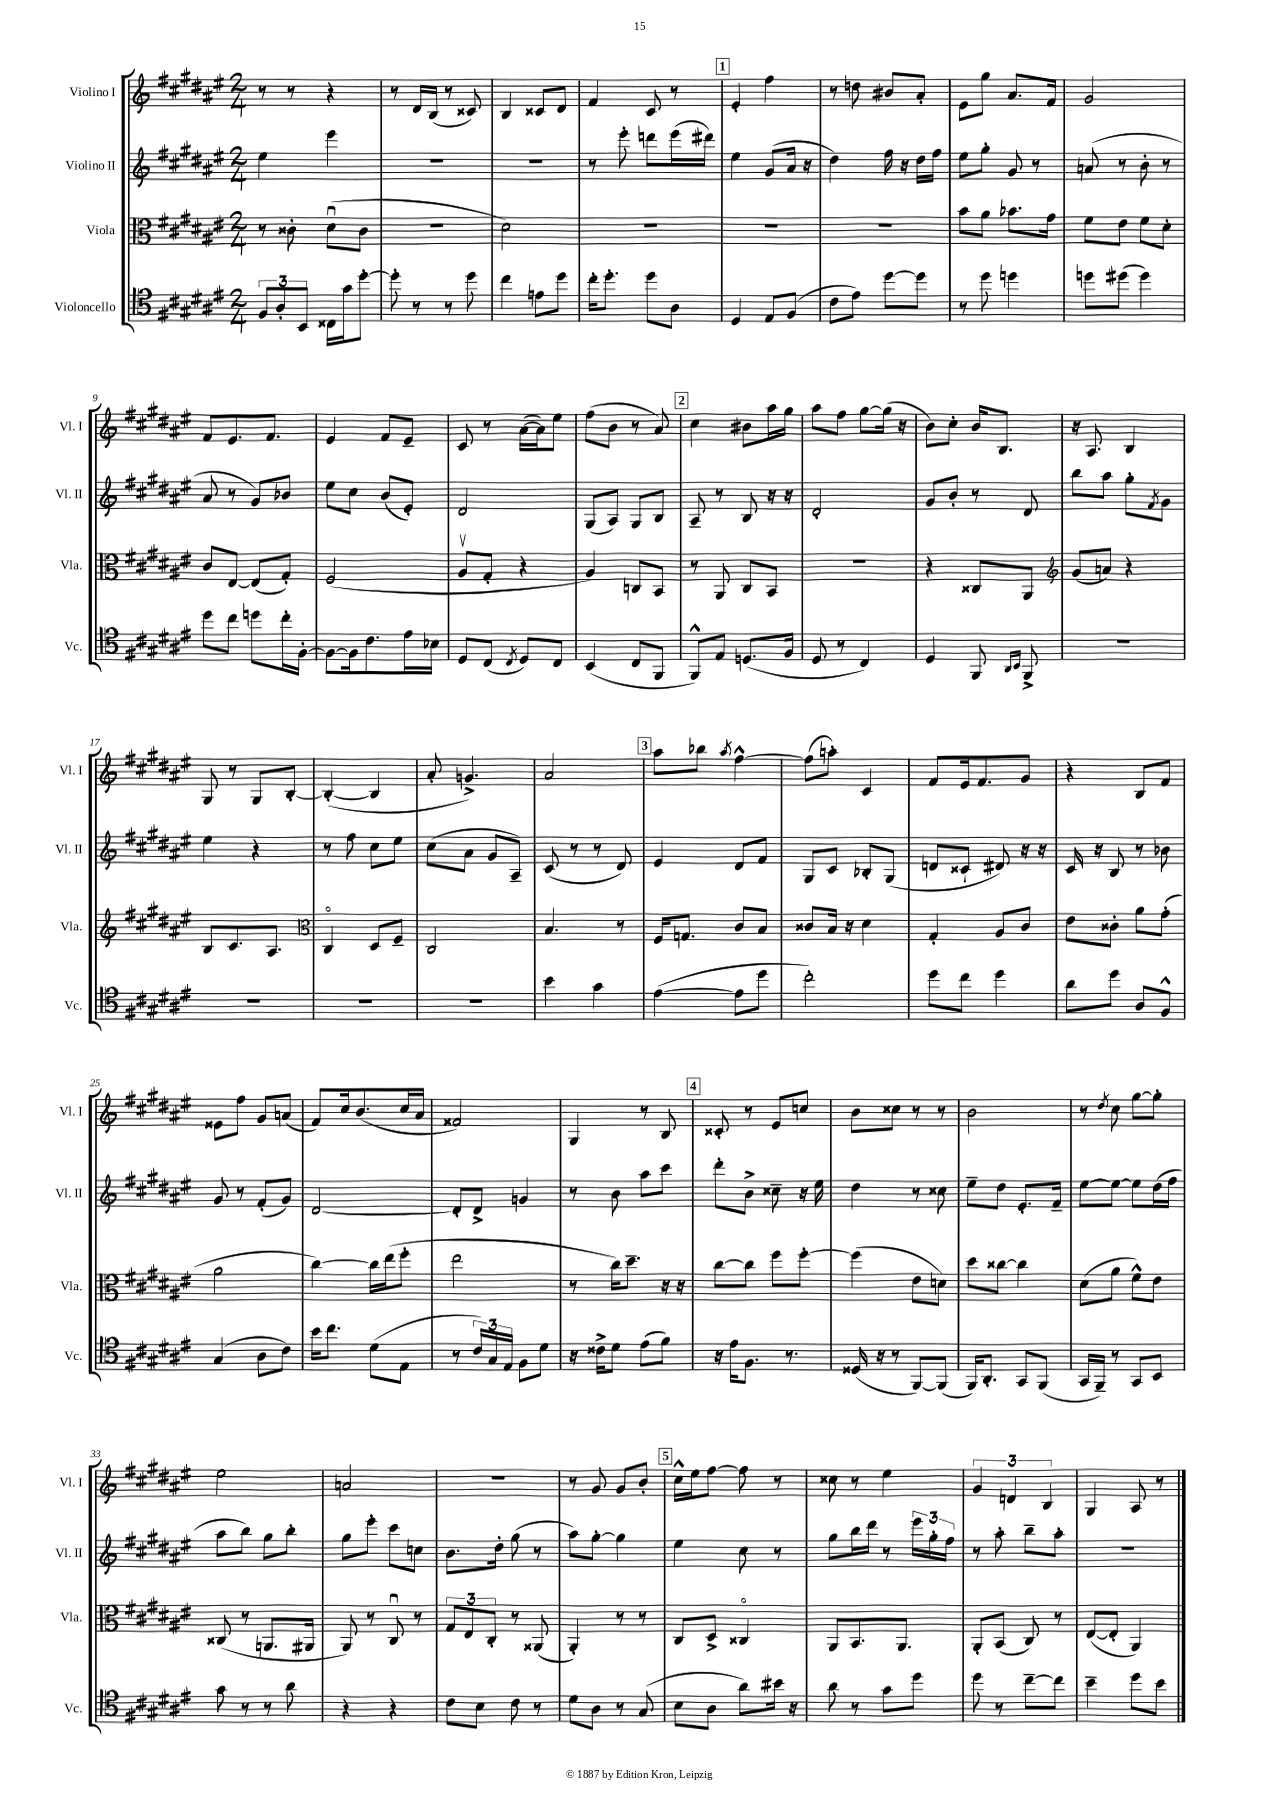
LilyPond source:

<<
\new StaffGroup <<
\new Staff = "s0" \with { instrumentName = "Violino I" shortInstrumentName = "Vl. I" } {
    \clef treble \key fis \major \numericTimeSignature \time 2/4
    r8 r8 r4 |
    r8 dis'16 b16( r8 cisis'8) |
    b4 cisis'8 dis'8 |
    fis'4 cis'8 r8 |
    \mark \markup { \box "1" } eis'4-. fis''4 |
    r8 d''8 bis'8 ais'8-. |
    eis'8 gis''8 ais'8. fis'16 |
    gis'2 |
    fis'8 eis'8. fis'8. |
    eis'4 fis'8 eis'8-- |
    cis'8 r8 ais'16~( ais'16) eis''8 |
    fis''8( b'8 r8 ais'8) |
    \mark \markup { \box "2" } cis''4 bis'8 ais''16 gis''16 |
    ais''8 fis''8 gis''8~ gis''16( r16 |
    b'8) cis''8-. b'16 b8. |
    r16 ais8. b4 |
    gis8 r8 gis8 b8~-. |
    b4~-.( b4 |
    ais'8-. g'4.->) |
    ais'2 |
    \mark \markup { \box "3" } ais''8 bes''8 \acciaccatura { ais''8 } fis''4~-^ |
    fis''8( a''8-.) cis'4 |
    fis'8 eis'16 fis'8. gis'8 |
    r4 b8 fis'8 |
    eisis'8 fis''8 gis'8 a'8( |
    fis'8) cis''16 b'8.( cis''16 ais'16 |
    fisis'2) |
    gis4 r8 b8 |
    \mark \markup { \box "4" } cisis'8-. r8 eis'8 c''8 |
    b'8 cisis''8 r8 r8 |
    b'2 |
    r8 \acciaccatura { dis''8 } cis''8 gis''8~ gis''8-. |
    eis''2 |
    a'2 |
    r2 |
    r8 gis'8 gis'8 b'8-. |
    \mark \markup { \box "5" } cis''16-^ eis''16 fis''8~ fis''8 r8 |
    cisis''8 r8 eis''4 |
    \tuplet 3/2 { gis'4 d'4 b4 } |
    gis4 ais8 r8 \bar "|." |
}
\new Staff = "s1" \with { instrumentName = "Violino II" shortInstrumentName = "Vl. II" } {
    \clef treble \key fis \major \numericTimeSignature \time 2/4
    eis''4 eis'''4 |
    r2 |
    R2 |
    r8 eis'''8-. d'''8 eis'''16( dis'''16) |
    \mark \markup { \box "1" } eis''4 gis'8( ais'16 r16 |
    dis''4) fis''16 r16 dis''16 fis''16 |
    eis''8 gis''8-. gis'8 r8 |
    a'8( r8 b'8-. r8 |
    ais'8 r8 gis'8) bes'8 |
    eis''8 cis''8 b'8( eis'8-.) |
    dis'2 |
    gis8( ais8) gis8 b8 |
    \mark \markup { \box "2" } ais8-- r8 b8 r16 r16 |
    dis'2-. |
    gis'8 b'8-. r8 dis'8 |
    b''8 ais''8 gis''8-. \acciaccatura { fis'8 } gis'8 |
    eis''4 r4 |
    r8 fis''8 cis''8 eis''8 |
    cis''8( ais'8 gis'8 ais8--) |
    cis'8( r8 r8 dis'8) |
    \mark \markup { \box "3" } eis'4 dis'8 fis'8 |
    gis8 cis'8 bes8-. gis8( |
    d'8 cisis'8-! dis'8) r16 r16 |
    cis'16 r16 b8 r8 bes'8 |
    gis'8 r8 fis'8-.( gis'8) |
    dis'2~ |
    dis'8-. dis'8-> g'4 |
    r8 b'8 ais''8 cis'''8 |
    \mark \markup { \box "4" } dis'''8-. b'8-> cisis''8-- r16 eis''16 |
    dis''4 r8 cisis''8 |
    eis''8-- dis''8 eis'8.-. fis'16-- |
    eis''8~ eis''8~ eis''8 dis''16( fis''16 |
    ais''8 b''8) gis''8 b''8-. |
    gis''8 eis'''8-. cis'''8 c''8 |
    b'8. dis''16-. gis''8( r8 |
    ais''8) gis''8~-. gis''4 |
    \mark \markup { \box "5" } eis''4 cis''8 r8 |
    gis''8 b''16 dis'''16 r8 \tuplet 3/2 { eis'''16 gis''16-. fis''16 } |
    r8 ais''8-. b''8-- ais''8-. |
    R2 \bar "|." |
}
\new Staff = "s2" \with { instrumentName = "Viola" shortInstrumentName = "Vla." } {
    \clef alto \key fis \major \numericTimeSignature \time 2/4
    r8 cisis'8-. dis'8\downbow( cisis'8 |
    r2 |
    dis'2) |
    R2 |
    \mark \markup { \box "1" } R2 |
    R2 |
    b'8 ais'8 bes'8. gis'16 |
    fis'8 eis'8 fis'8 dis'8-. |
    cis'8 eis8~ eis8( gis8-.) |
    fis2( |
    ais8\upbow gis8-. r4 |
    ais4) c8 b,8 |
    \mark \markup { \box "2" } r8 ais,8 cis8 b,8 |
    R2 |
    r4 cisis8 ais,8 |
    \clef treble gis'8( a'8) r4 |
    b8 cis'8. ais8. |
    \clef alto cis4\flageolet dis8 fis8-- |
    cis2 |
    b4. r8 |
    \mark \markup { \box "3" } fis16 g8. cis'8 b8 |
    cisis'8 b16 r16 dis'4 |
    gis4-. ais8 cis'8 |
    eis'8 cisis'8-. ais'8 gis'8-.( |
    ais'2 |
    cis''4~) cis''16 eis''16( fis''8-. |
    eis''2 |
    r8 cis''16) dis''8.-- r16 r16 |
    \mark \markup { \box "4" } cis''8~ cis''8 fis''8 fis''8~-. |
    fis''4( eis'8 d'8) |
    dis''8 cisis''8~ cisis''4 |
    dis'8( ais'8 fis'8-^) eis'8 |
    cisis8( r8 a,8. ais,16 |
    ais,8) r8 cis8\downbow r8 |
    \tuplet 3/2 { gis8 eis8 cis8-. } r8 aisis,8( |
    ais,4-.) r8 r8 |
    \mark \markup { \box "5" } cis8 dis8-> cisis4\flageolet |
    ais,8 b,8. ais,8. |
    ais,8-. b,8( cis8) r8 |
    eis8~( eis8-. ais,4) \bar "|." |
}
\new Staff = "s3" \with { instrumentName = "Violoncello" shortInstrumentName = "Vc." } {
    \clef tenor \key fis \major \numericTimeSignature \time 2/4
    \tuplet 3/2 { fis8 ais8-. b,8 } cisis16 gis'16 dis''8~-. |
    dis''8-. r8 r8 dis''8 |
    cis''4 e'8 dis''8 |
    cis''16-. dis''8.-. dis''8 ais8 |
    \mark \markup { \box "1" } dis4 eis8 fis8( |
    cis'8 eis'8) dis''8~ dis''8 |
    r8 dis''8 d''4 |
    d''8 dis''8( dis''4) |
    dis''8 cis''8 d''8 cis''16-. fis16~-. |
    fis8~ fis16 cis'8. eis'16 bes16 |
    dis8 cis8( \acciaccatura { cis8 } dis8) cis8 |
    b,4( cis8 fis,8 |
    \mark \markup { \box "2" } fis,8-^) eis8 d8.( fis16 |
    dis8 r8 cis4) |
    dis4 fis,8 \grace { ais,16 b,16 } fis,8-> |
    R2 |
    R2 |
    R2 |
    R2 |
    b'4 gis'4 |
    \mark \markup { \box "3" } eis'4~( eis'8 dis''8 |
    cis''2-.) |
    dis''8 cis''8 dis''4 |
    ais'8 dis''8 ais8 fis8-^ |
    gis4( ais8 cis'8) |
    b'16 cis''8. dis'8( eis8 |
    r8 \tuplet 3/2 { cis'16) gis16 eis16 } fis8 dis'8 |
    r16 cisis'16-> dis'8 eis'8( fis'8) |
    \mark \markup { \box "4" } r16 eis'16 fis8. r8. |
    disis16( r16 r8 fis,8~) fis,8( |
    fis,16) ais,8.-. gis,8 fis,8( |
    gis,16 fis,16--) r8 gis,8 b,8 |
    gis'8 r8 r8 ais'8 |
    r4 r4 |
    cis'8 b8 cis'8 r8 |
    dis'8 ais8 r8 gis8( |
    \mark \markup { \box "5" } b8 ais8 ais'8) bis'16 r16 |
    ais'8 r8 gis'8 dis''8 |
    dis''8 r8 cis''8~-- cis''8 |
    b'4-- dis''8 b'8 \bar "|." |
}
>>
>>
